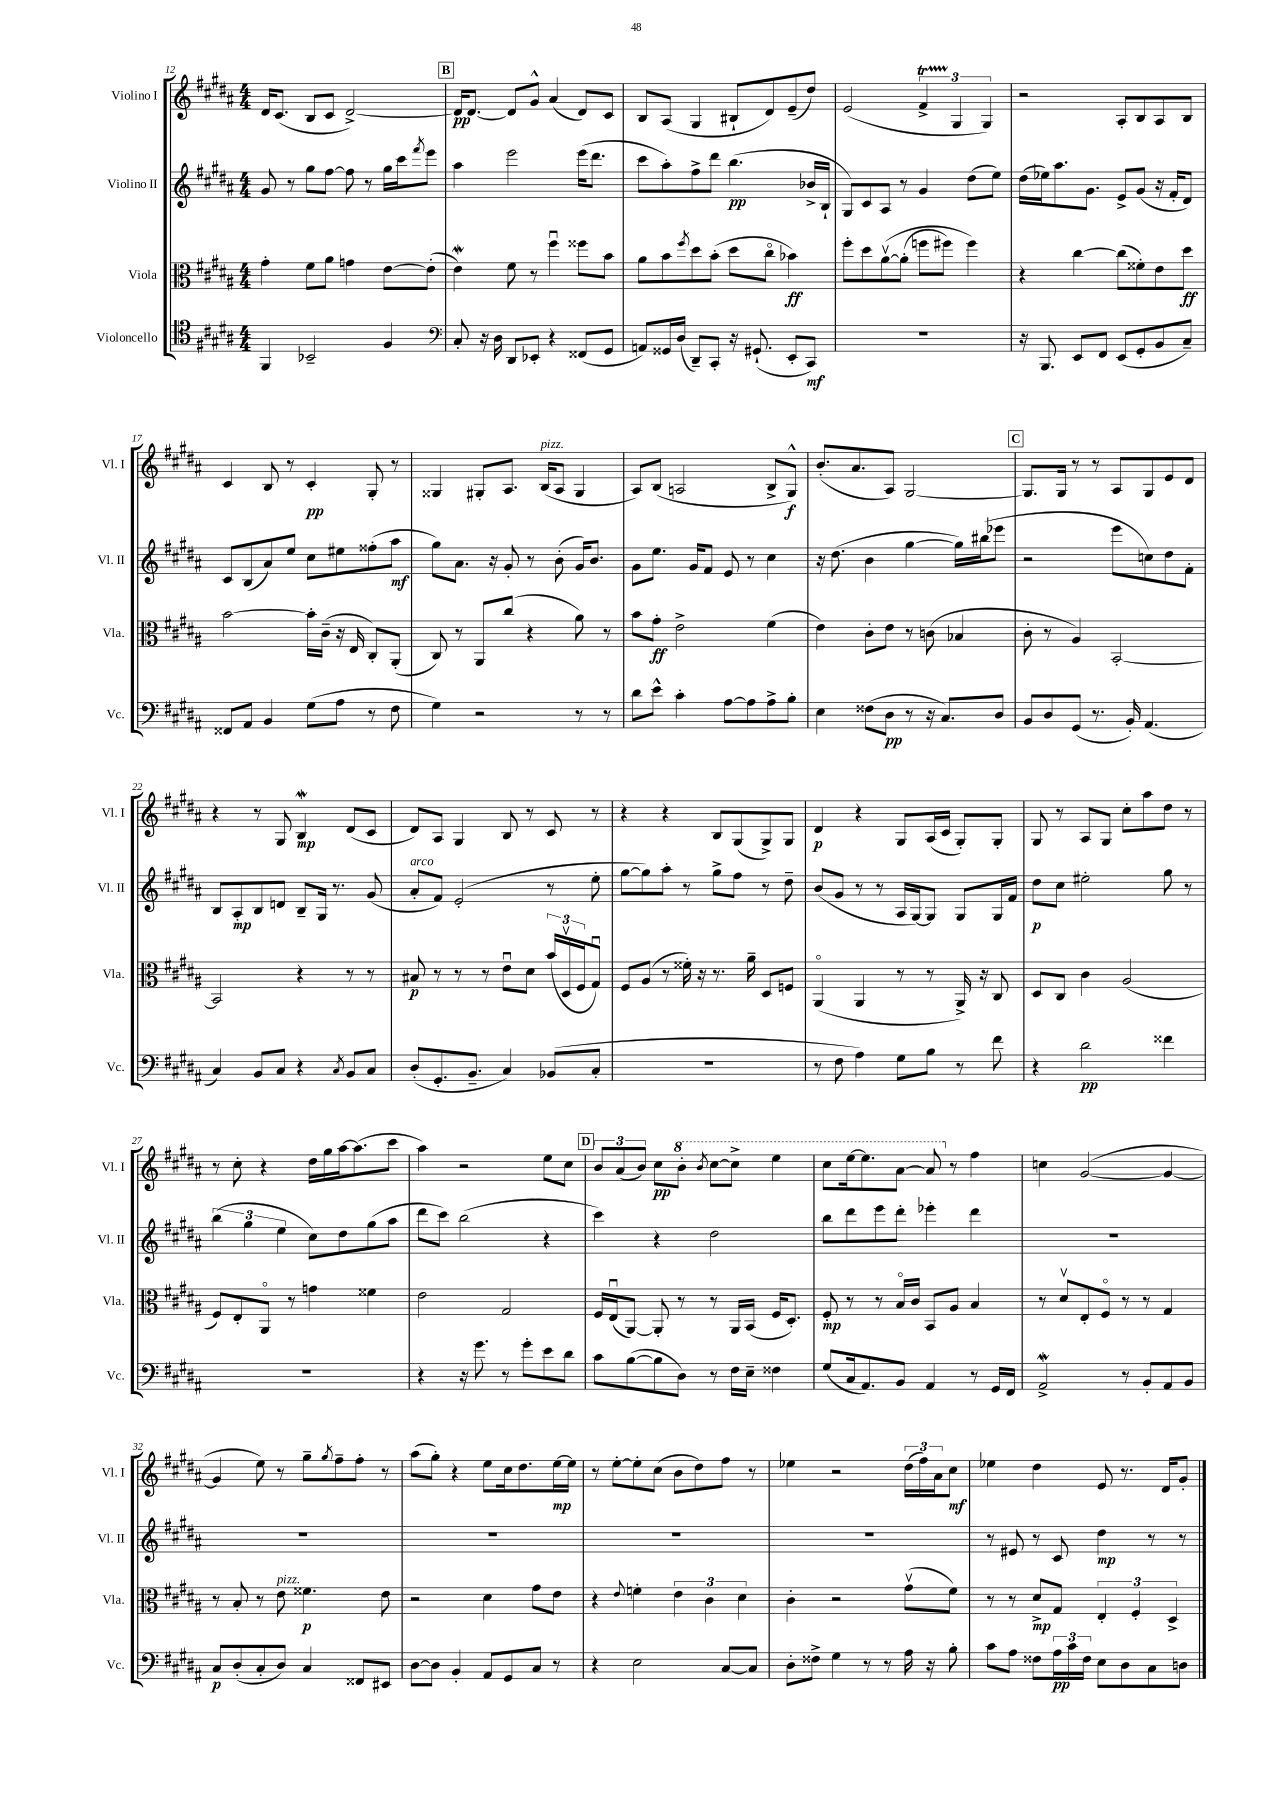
<<
\new StaffGroup <<
\new Staff = "s0" \with { instrumentName = "Violino I" shortInstrumentName = "Vl. I" } {
    \clef treble \key b \major \numericTimeSignature \time 4/4
    dis'16 cis'8.( b8 cis'8 dis'2~->) |
    \mark \markup { \box "B" } dis'16\pp dis'8.~ dis'8 gis'8-^ ais'4( dis'8) cis'8 |
    b8 ais8( gis4 bis8-! dis'8) e'8--( dis''8) |
    e'2( \tuplet 3/2 { fis'4->\startTrillSpan gis4\stopTrillSpan gis4) } |
    r2 ais8-. b8 ais8 b8 |
    cis'4 b8 r8 cis'4-.\pp gis8-. r8 |
    gisis4 gis8-. ais8. b16^\markup { \italic "pizz." }( ais8 gis4 |
    ais8) b8( a2 b8-> gis8-^\f) |
    b'8.-.( ais'8. ais8) gis2~ |
    \mark \markup { \box "C" } gis8. gis16 r8 r8 ais8 gis8 e'8 dis'8 |
    r4 r8 gis8 b4\mordent\mp dis'8( cis'8 |
    dis'8) ais8 gis4 b8 r8 cis'8 r8 |
    r4 r4 b8 gis8( gis8->) gis8 |
    dis'4\p r4 gis8 ais16( cis'16 gis8-.) gis8-. |
    gis8 r8 ais8 gis8 cis''8-. ais''8 dis''8 r8 |
    r8 cis''8-. r4 dis''16 gis''16 ais''16~ ais''8.( cis'''8 |
    ais''4) r2 e''8 cis''8 |
    \mark \markup { \box "D" } \tuplet 3/2 { b'8 ais'8( b'8) } cis''8\pp \ottava #1 b''8-. \acciaccatura { b''8 } cis'''8~ cis'''8-> e'''4 |
    cis'''8 e'''16~ e'''8. ais''8~ ais''8 \ottava #0 r8 fis''4 |
    c''4 gis'2~( gis'4~ |
    gis'4 e''8) r8 gis''8-- \acciaccatura { gis''8 } fis''8-- fis''8-. r8 |
    ais''8( gis''8-.) r4 e''8 cis''16 dis''8. e''16~\mp e''16 |
    r8 e''8~-. e''8-. cis''8( b'8 dis''8) fis''8 r8 |
    ees''4 r2 \tuplet 3/2 { dis''16( fis''16) ais'16 } cis''8\mf |
    ees''4 dis''4 e'8 r8. dis'16 gis'8-. \bar "|." |
}
\new Staff = "s1" \with { instrumentName = "Violino II" shortInstrumentName = "Vl. II" } {
    \clef treble \key b \major \numericTimeSignature \time 4/4
    gis'8 r8 gis''8 fis''8~ fis''8 r8 gis''16 cis'''16 \acciaccatura { fis'''8 } e'''8 |
    \mark \markup { \box "B" } ais''4 e'''2 e'''16( dis'''8. |
    cis'''8 ais''8-.) fis''8-> dis'''8 b''4.\pp( bes'16-> b16-! |
    gis8) cis'8 ais8 r8 gis'4 dis''8( e''8) |
    dis''16( ees''16) ais''8. gis'8. e'8-> gis'8( r16 fis'16-. dis'8) |
    cis'8 b8( ais'8) e''8 cis''8 eis''8 fisis''8-.( ais''8\mf |
    gis''8) ais'8. r16 gis'8-. r8 b'8-.( gis'16) b'8. |
    gis'8 e''8. gis'16 fis'8 e'8 r8 cis''4 |
    r16 dis''8.( b'4 gis''4~ gis''16) bis''16( ees'''8 |
    \mark \markup { \box "C" } r2 e'''8 c''8) dis''8 fis'8-. |
    b8 ais8-.\mp b8 d'8 b8-- gis16 r8. gis'8( |
    ais'8-.^\markup { \italic "arco" } fis'8) e'2-.( r8 e''8-. |
    gis''8~ gis''8) ais''8-. r8 gis''8-> fis''8 r8 dis''8-- |
    b'8( gis'8 r8 r8 ais16 gis16~) gis8 gis8 gis16 fis'16 |
    dis''8\p cis''8 eis''2-. gis''8 r8 |
    \tuplet 3/2 { b''4( gis''4 e''4 } cis''8) dis''8 gis''8( ais''8 |
    dis'''8 cis'''8) b''2( r4 |
    \mark \markup { \box "D" } cis'''4) r4 dis''2 |
    b''8 dis'''8 e'''8 dis'''8-. ees'''4-. dis'''4 |
    R1 |
    R1 |
    R1 |
    R1 |
    R1 |
    r8 eis'8 r8 cis'8 dis''4\mp r8 r8 \bar "|." |
}
\new Staff = "s2" \with { instrumentName = "Viola" shortInstrumentName = "Vla." } {
    \clef alto \key b \major \numericTimeSignature \time 4/4
    gis'4-. fis'8 ais'8 g'4 e'8~ e'8-.( |
    \mark \markup { \box "B" } e'4\mordent) fis'8 r8 fis''4\downbow fisis''8 b'8 |
    ais'8 b'8 \acciaccatura { fis''8 } dis''8 b'8-.( dis''8 cis''8\flageolet bes'4\ff) |
    fis''8-. dis''8 ais'8~\upbow\( ais'8-.( f''8 fis''8) fis''4\) |
    r4 cis''4~ cis''8( fisis'8-.) e'8 dis''8\ff |
    b'2~ b'16-. cis'16--( r16 e16 cis8-.) ais,8-.( |
    cis8) r8 ais,8 cis''8( r4 ais'8) r8 |
    b'8 gis'8-.\ff e'2-> fis'4( |
    e'4) cis'8-. e'8 r8 c'8( bes4 |
    \mark \markup { \box "C" } cis'8-. r8 ais4) b,2~-. |
    b,2 r4 r8 r8 |
    bis8\p r8 r8 r8 e'8\downbow dis'8 \tuplet 3/2 { b'16( dis16\upbow fis16 } gis8\downbow) |
    fis8 ais8( r8 fisis'16-.) r16 r8. ais'16-- dis8 f8 |
    ais,4\flageolet( ais,4 r8 r8 ais,16->) r16 cis8 |
    dis8 cis8 cis'4 ais2( |
    fis8) e8-. ais,8\flageolet r8 g'4 fisis'4 |
    e'2 gis2 |
    \mark \markup { \box "D" } fis16 e16\downbow( ais,8~) ais,8-. r8 r8 ais,16 b,16( fis16 dis8.-.) |
    fis8-.\mp r8 r8 b16\flageolet cis'16 b,8 ais8 b4 |
    r8 dis'8\upbow e8-. fis8\flageolet r8 r8 gis4 |
    r8 b8-. r8 e'8^\markup { \italic "pizz." } fisis'4.\p e'8 |
    r2 dis'4 gis'8 e'8 |
    r4 \appoggiatura { e'8 } f'4-. \tuplet 3/2 { e'4 cis'4 dis'4 } |
    cis'4-. r2 gis'8\upbow( fis'8) |
    r8 r8 dis'8->\mp gis8 \tuplet 3/2 { e4-. fis4-. dis4-> } \bar "|." |
}
\new Staff = "s3" \with { instrumentName = "Violoncello" shortInstrumentName = "Vc." } {
    \clef tenor \key b \major \numericTimeSignature \time 4/4
    fis,4 bes,2-- fis4 |
    \mark \markup { \box "B" } \clef bass cis8-. r16 dis16 dis,8 ees,8-. r4 fisis,8( gis,8 |
    a,8) gisis,16 dis16( dis,8--) cis,8-. r16 gis,8.-!( e,8-. cis,8\mf) |
    R1 |
    r16 b,,8. e,8 fis,8 e,8( gis,8-. b,8 cis8--) |
    fisis,8 ais,8 b,4 gis8( ais8 r8 fis8 |
    gis4) r2 r8 r8 |
    dis'8 e'8-^ cis'4-. ais8~ ais8 ais8-> b8-. |
    e4 fisis8( dis8\pp r8 r16 cis8.) dis8 |
    \mark \markup { \box "C" } b,8 dis8 gis,8( r8. b,16-.) ais,4.( |
    cis4) b,8 cis8 r4 \acciaccatura { cis8 } b,8 cis8 |
    dis8-.( gis,8.-. b,8.-- cis4) bes,8( cis8-. |
    R1 |
    r8 fis8 ais4) gis8 b8 r8 fis'8 |
    r4 dis'2\pp fisis'4 |
    R1 |
    r4 r16 gis'8. r8 gis'8-. e'8 dis'8 |
    \mark \markup { \box "D" } cis'8 b8~( b8 dis8) r8 fis16 e16-- fisis4 |
    gis8( cis16 ais,8.) b,8 ais,4 r8 gis,16 fis,16 |
    ais,2->\mordent r8 b,8-. ais,8 b,8 |
    cis8\p dis8-.( cis8-. dis8) cis4 fisis,8 eis,8 |
    dis8~ dis8 b,4-. ais,8 gis,8 cis8 r8 |
    r4 e2 cis8~ cis8 |
    dis8-. fisis8-> gis4 r8 r8 ais16 r16 b8-. |
    cis'8 ais8 fisis8 \tuplet 3/2 { ais16\pp cis'16 fisis16 } e8 dis8 cis8 d8 \bar "|." |
}
>>
>>
\layout { \context { \Score currentBarNumber = #12 } }
